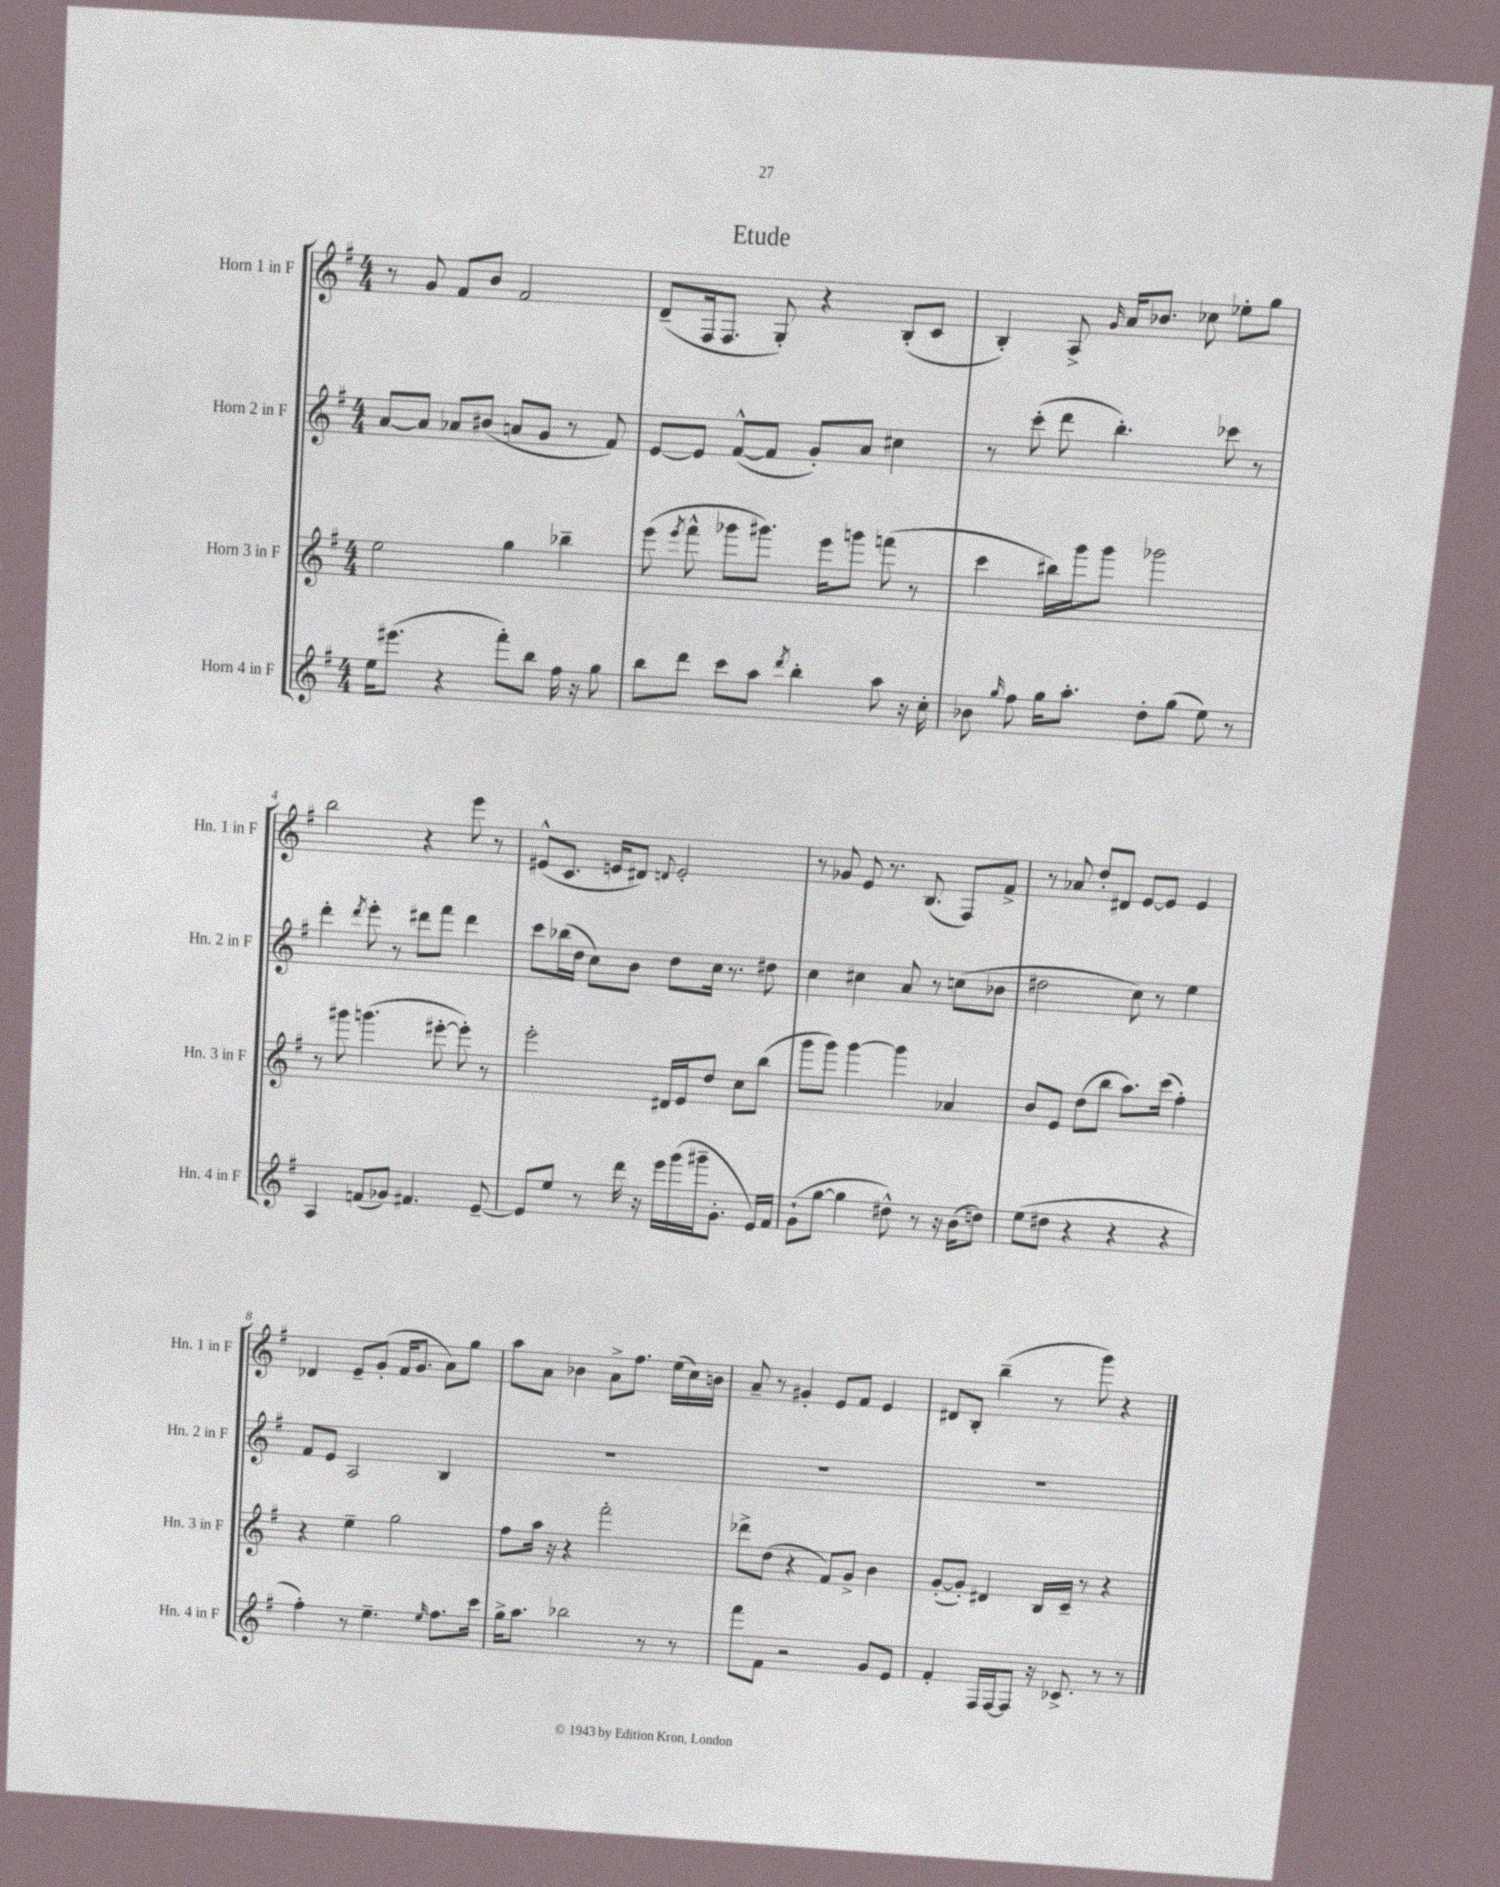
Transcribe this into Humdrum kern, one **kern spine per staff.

**kern	**kern	**kern	**kern
*part4	*part3	*part2	*part1
*staff4	*staff3	*staff2	*staff1
*I"Horn 4 in F	*I"Horn 3 in F	*I"Horn 2 in F	*I"Horn 1 in F
*I'Hn. 4 in F	*I'Hn. 3 in F	*I'Hn. 2 in F	*I'Hn. 1 in F
*clefG2	*clefG2	*clefG2	*clefG2
*k[f#]	*k[f#]	*k[f#]	*k[f#]
*M4/4	*M4/4	*M4/4	*M4/4
=1	=1	=1	=1
16ee\KL	2ee\	[8a/L	8r
(8.eee#X\J	.	.	.
.	.	8a/J]	8g/
4r	.	8a-X/L	8f#/L
.	.	(8b#X/J	8b/J
8fff#'\L)	4gg\	8an/L	2f#/
8bb\J	.	8g/J	.
16ff#\	4bb-X~\	8r	.
16r	.	.	.
8gg\	.	8f#/)	.
=2	=2	=2	=2
8bb\L	(8eee\	[8e/L	(8d~/L
.	8qeee/	.	.
8ddd\J	8fff#^^\	8e/J]	16F#/k
.	.	.	8.F#/J
8ccc\L	8ggg-X\L	([8f#^^/L	.
8aa\J	8.ggg#X\J)	8f#/J]	8G'/)
8qddd/	.	.	.
4bb'\	.	8g'/L)	4r
.	16eee\KL	.	.
.	8gggn\J	8a/J	.
8aa\	(8fffn\	4cc#X\	(8B'/L
16r	8r	.	8c/J
16cc'\	.	.	.
=3	=3	=3	=3
8b-X\	4ccc\	8r	4B'/)
16qqgg/	.	.	.
8ff#\	.	(8ccc'\	.
16gg\KL	16bb#X\LL)	8ddd\	8A^/
8.aa'\J	16ggg\J	.	.
.	.	.	16qqg/
.	8ggg\J	4.bb'\)	16a/KL
.	.	.	8.b-X/J
8dd'\L	2ggg-X\	.	.
(8gg\J	.	.	8cc-X\
8ee\)	.	8ccc-X\	8ee-X'\L
8r	.	8r	8gg\J
!!LO:LB:g=z
=4	=4	=4	=4
4A/	8r	4ddd'\	2bb\
.	8ggg#X\	.	.
.	.	8qddd/	.
(8fn/L	(4.gggn\	8eee'\	.
8g-X/J)	.	8r	.
4.f#X/	.	8ddd#X\L	4r
.	[8eee#X'\	8fff#\J	.
.	8eee#'\])	4ddd#\	8eee\
[8e~/	8r	.	8r
=5	=5	=5	=5
8e/L]	2eee'\	8ccc\L	(8e#X^^/L
8ee/J	.	(16bb-X\L	8.c/J
.	.	16dd\JJ	.
8r	.	8cc\L)	.
.	.	.	16en/KL
16ddd\	.	8b\J	8d#X/J)
16r	.	.	.
.	.	.	8qqdn/
16eee\LL	16d#X/LL	8dd\L	2e'/
(16ggg\	16e/J	.	.
16ggg#X~\J	8dd/J	16cc\Jk	.
8.g'\J	.	8.r	.
.	8cc\L	.	.
16e/LL)	(8bb\J	8dd#X\	.
16f#/JJ	.	.	.
=6	=6	=6	=6
(8g`\L	8ggg\L	4cc\	8r
[8gg\J	8ggg\J)	.	8g-X/
4gg\]	[4ggg\	4cc#X\	8e/
.	.	.	8.r
8dd#X^^\)	4ggg\]	8a/	.
.	.	.	(8.B/
8r	.	8r	.
16r	4a-X/	(8ccn\L	8F#/L)
(16b\KL	.	.	.
8ddn\J)	.	8b-X\J	8f#^/J
=7	=7	=7	=7
(8ee\L	8b/L	2dd#X\	8r
8dd#X\J	8e/J	.	8a-X/
4r	(8dd\L	.	8dd'/L
.	8bb\J	.	8d#X/J
4r	8.aa\L)	8cc\)	[8e/L
.	.	8r	8e/J]
.	(16ccc\Jk	.	.
4r	4ff#'\)	4ee\	4e/
!!LO:LB:g=z
=8	=8	=8	=8
4ff#'\)	4r	8f#/L	4d-X/
.	.	8e/J	.
8r	4ee~\	2A/	8e~/L
4.ee~\	.	.	(8g'/J
.	2gg\	.	16f#/KL
.	.	.	8.g/J
16qqee/	.	.	.
8.ff#\L	.	4B/	8a\L)
.	.	.	8gg\J
16ccc\Jk	.	.	.
=9	=9	=9	=9
16gg^\KL	8ff#\L	1r	8aa\L
8.aa\J	.	.	.
.	16aa\Jk	.	8a\J
.	16r	.	.
2bb-X\	4r	.	4b-X\
.	2fff#'\	.	8a^\L
.	.	.	8.ff#\J
8r	.	.	.
.	.	.	(16ee\LL
8r	.	.	16cc\)
.	.	.	16bn\JJ
=10	=10	=10	=10
8fff#\L	8ddd-X^\L	1r	8a~/
8f#\J	(8dd\J	.	8r
2r	4r	.	4g#X'/
.	8f#/L)	.	8e/L
.	8g^/J	.	8f#/J
8g/L	4b\	.	4e/
8e/J	.	.	.
=11	=11	=11	=11
4f#'/	([8g'/L	1r	8d#X/L
.	8g'/J])	.	8B'/J
16F#/LL	4d#X/	.	(4bb~\
[16F#/J	.	.	.
8F#/J]	.	.	.
16r	16B/LL	.	8r
8.c-X^/	16c~/JJ	.	.
.	8r	.	8ggg\)
8r	4r	.	4r
8r	.	.	.
==	==	==	==
*-	*-	*-	*-
